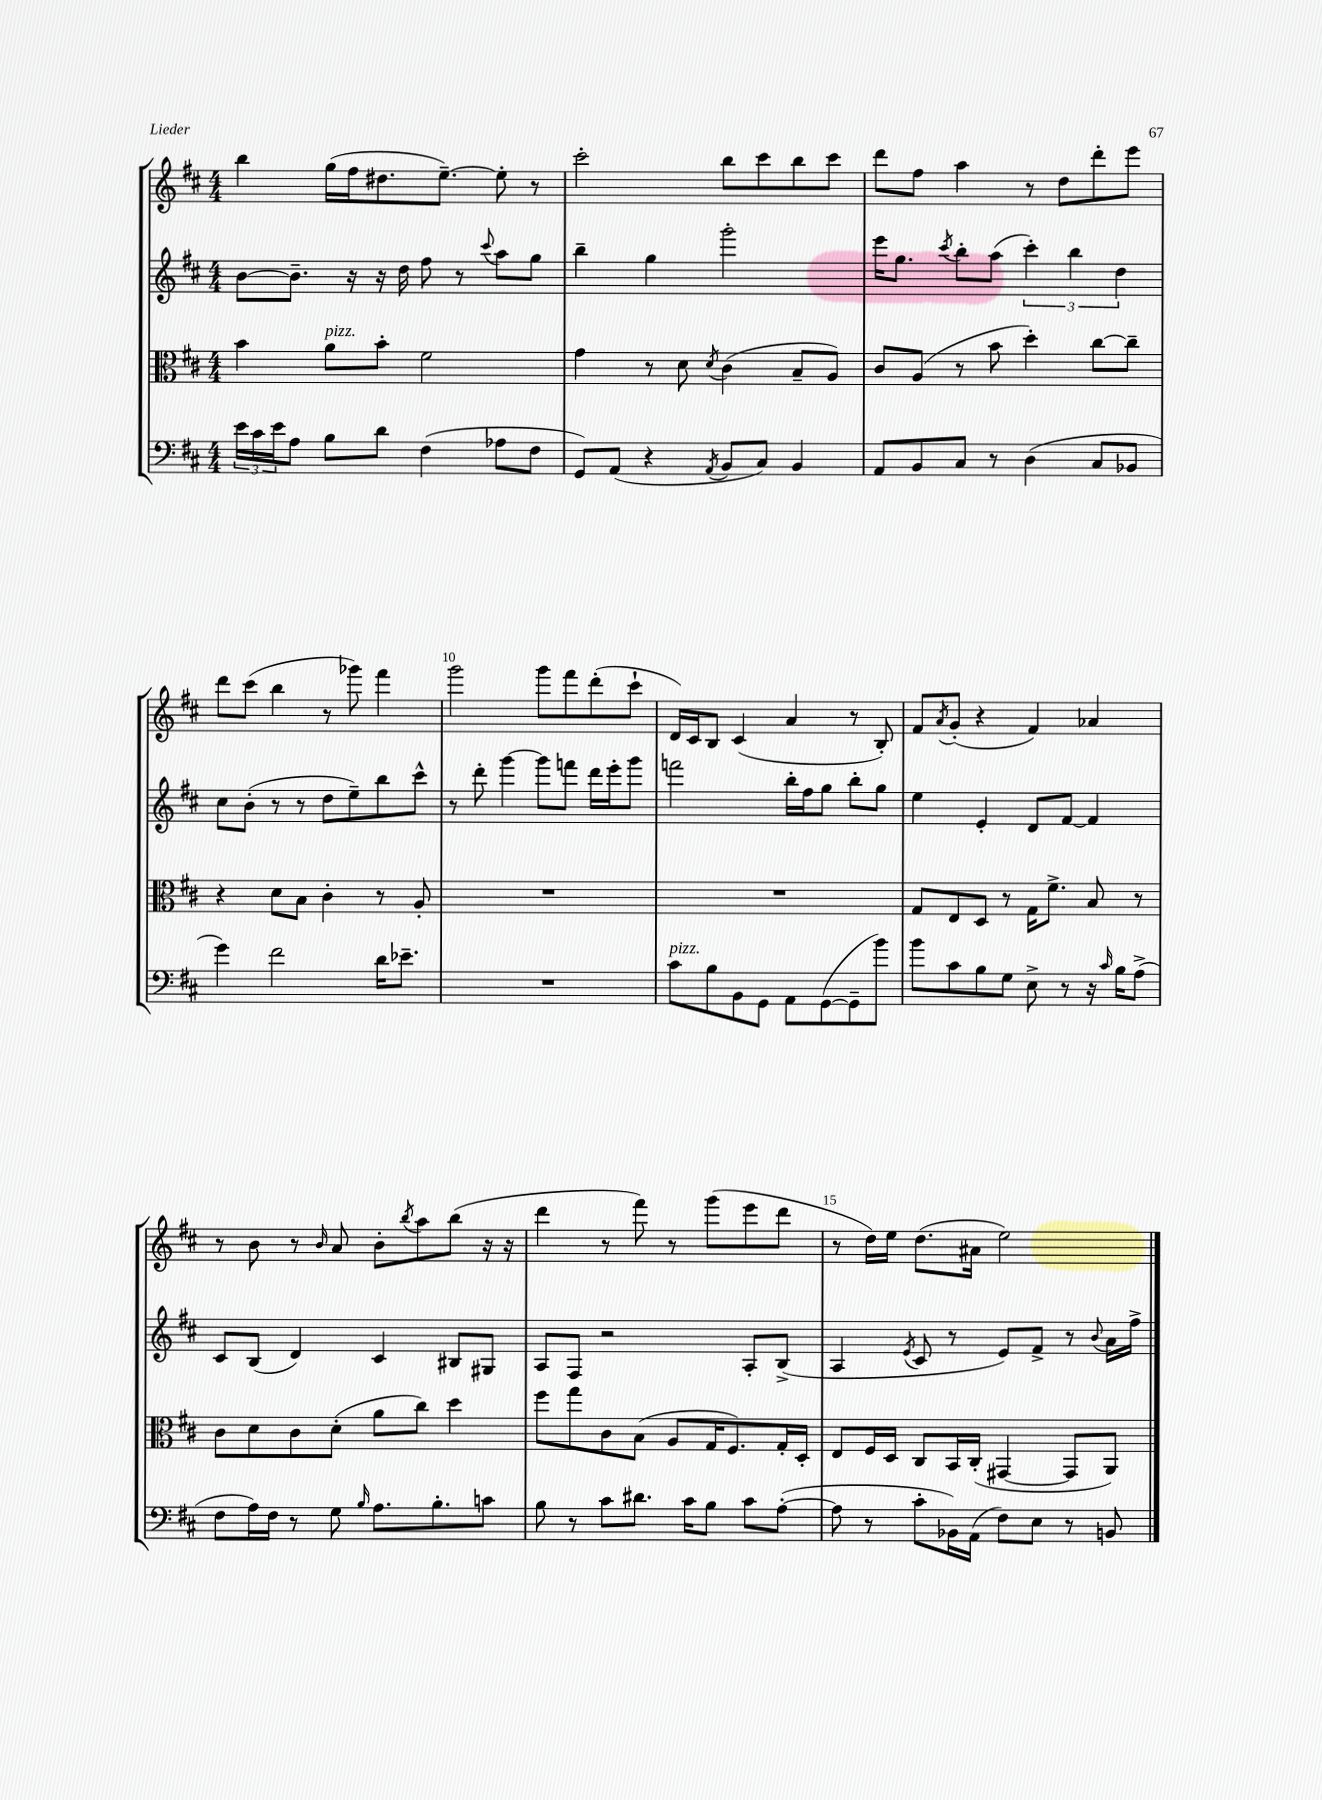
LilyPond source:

<<
\new StaffGroup <<
\new Staff = "s0" {
    \clef treble \key d \major \numericTimeSignature \time 4/4
    b''4 g''16( fis''16 dis''8. e''8.~--) e''8-. r8 |
    cis'''2-. b''8 cis'''8 b''8 cis'''8 |
    d'''8 fis''8 a''4 r8 d''8 d'''8-. e'''8 |
    d'''8 cis'''8( b''4 r8 ges'''8) fis'''4 |
    g'''2 g'''8 fis'''8 d'''8-.( cis'''8-! |
    d'16) cis'16 b8 cis'4( a'4 r8 b8-.) |
    fis'8 \acciaccatura { a'8 } g'8-.( r4 fis'4) aes'4 |
    r8 b'8 r8 \grace { b'16 } a'8 b'8-. \acciaccatura { b''8 } a''8 b''8( r16 r16 |
    d'''4 r8 fis'''8) r8 g'''8( e'''8 d'''8 |
    r8 d''16) e''16 d''8.( ais'16 e''2) \bar "|." |
}
\new Staff = "s1" {
    \clef treble \key d \major \numericTimeSignature \time 4/4
    b'8~ b'8.-- r16 r16 d''16 fis''8 r8 \appoggiatura { cis'''8 } a''8 g''8 |
    b''4-- g''4 g'''2-. |
    e'''16 g''8. \acciaccatura { cis'''8 } b''8-. a''8( \tuplet 3/2 { cis'''4-.) b''4 d''4 } |
    cis''8 b'8-.( r8 r8 d''8 e''8--) b''8 cis'''8-^ |
    r8 d'''8-. g'''4~ g'''8 f'''8 d'''16 e'''16-. g'''8 |
    f'''2 b''16-. fis''16 g''8 b''8-. g''8 |
    e''4 e'4-. d'8 fis'8~ fis'4 |
    cis'8 b8( d'4) cis'4 bis8 gis8 |
    a8 fis8 r2 a8-. b8->( |
    a4 \acciaccatura { e'8 } cis'8 r8 e'8) fis'8-> r8 \appoggiatura { b'8 } a'16 fis''16-> \bar "|." |
}
\new Staff = "s2" {
    \clef alto \key d \major \numericTimeSignature \time 4/4
    b'4 a'8^\markup { \italic "pizz." } b'8-. fis'2 |
    g'4 r8 d'8 \acciaccatura { d'8 } cis'4( b8-- a8) |
    cis'8 a8( r8 b'8 d''4-.) cis''8~ cis''8-- |
    r4 d'8 b8 cis'4-. r8 a8-. |
    R1 |
    R1 |
    g8 e8 d8 r8 g16 fis'8.-> b8 r8 |
    cis'8 d'8 cis'8 d'8-.( a'8 cis''8) d''4 |
    fis''8 g''8 cis'8 b8( a8 g16 fis8.) g16-. d16-. |
    e8 fis16 d16 cis8 b,16 cis16-.( gis,4~ gis,8 a,8) \bar "|." |
}
\new Staff = "s3" {
    \clef bass \key d \major \numericTimeSignature \time 4/4
    \tuplet 3/2 { e'16 cis'16 e'16 } a8 b8 d'8 fis4( aes8 fis8 |
    g,8) a,8( r4 \acciaccatura { a,8 } b,8 cis8) b,4 |
    a,8 b,8 cis8 r8 d4( cis8 bes,8 |
    g'4) fis'2 d'16 ees'8.-- |
    R1 |
    cis'8^\markup { \italic "pizz." } b8 b,8 g,8 a,8 g,8~( g,8-- b'8) |
    b'8 cis'8 b8 g8 e8-> r8 r16 \grace { cis'16 } b16 a8->( |
    fis8 a16) fis16 r8 g8 \grace { b16 } a8. b8.-. c'8 |
    b8 r8 cis'8 dis'8. cis'16 b8 cis'8 a8~-.( |
    a8 r8 cis'8-. bes,16) a,16( fis8) e8 r8 b,8 \bar "|." |
}
>>
>>
\layout { \context { \Score currentBarNumber = #6 \override BarNumber.break-visibility = ##(#f #t #t) barNumberVisibility = #(every-nth-bar-number-visible 5) } }
